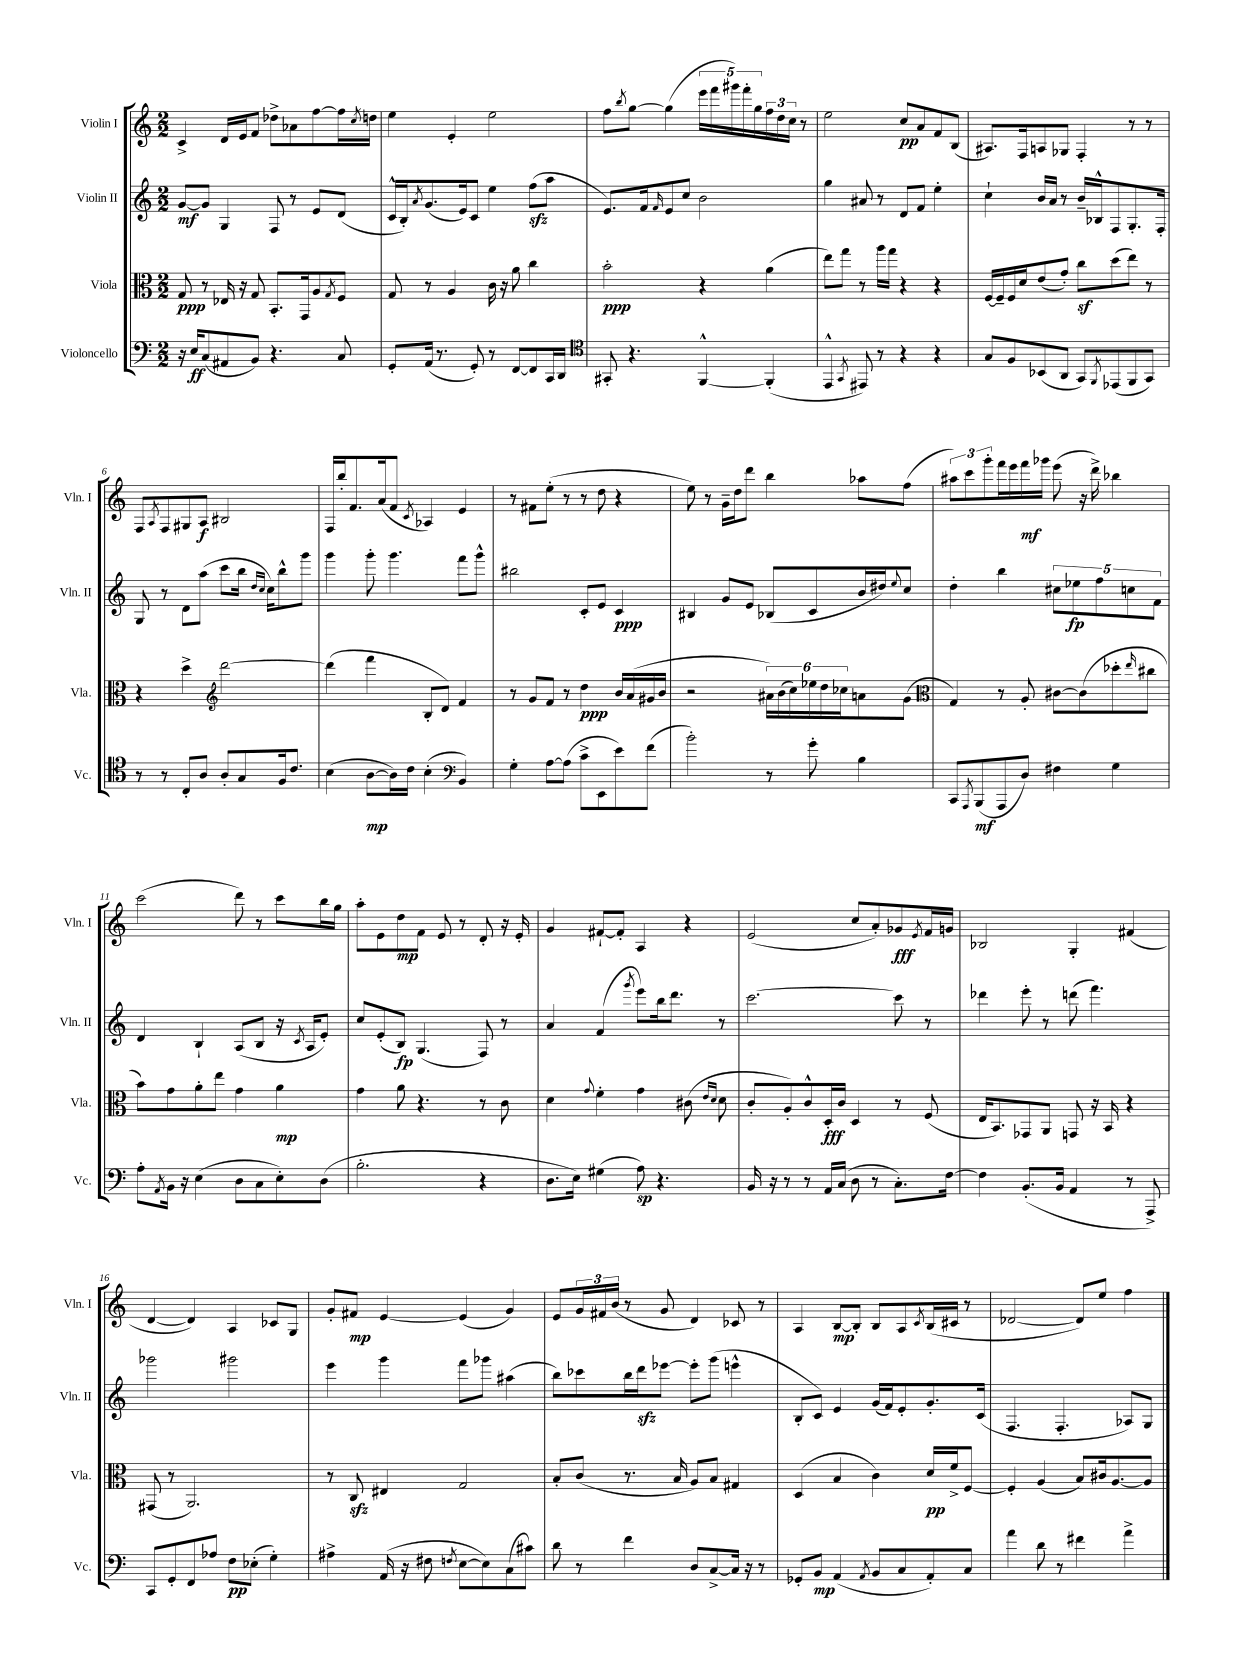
<<
\new StaffGroup <<
\new Staff = "s0" \with { instrumentName = "Violin I" shortInstrumentName = "Vln. I" } {
    \clef treble \key c \major \numericTimeSignature \time 2/2
    c'4-> d'16 e'16 f'8 des''8-> aes'8 f''8~ f''16 \acciaccatura { c''8 } d''16 |
    e''4 e'4-. e''2 |
    f''8 \acciaccatura { b''8 } g''8~ g''4( \tuplet 5/4 { e'''16 f'''16 gis'''16) f'''16-. g''16 } \tuplet 3/2 { f''16 d''16 c''16 } r8 |
    e''2 c''8\pp a'8 f'8 b8( |
    ais8.) f16 a8 ges8 f4-. r8 r8 |
    f8 \acciaccatura { a8 } f8 gis8 a8\f bis2 |
    f16 b''16-. f'8. a'16( f'8 \acciaccatura { c'8 } aes4) e'4 |
    r8 fis'8 e''8-.( r8 r8 d''8 r4 |
    e''8) r8 g'16-- d''16 d'''8 b''4 aes''8 f''8( |
    \tuplet 3/2 { ais''8) c'''8 g'''8-. } f'''16 e'''16 f'''16\mf ges'''16 e'''8( r16 d'''16->) bes''4 |
    c'''2( d'''8) r8 c'''8 b''16 g''16 |
    a''8-. e'8 d''8\mp f'8 e'8 r8 d'8-. r16 e'16-. |
    g'4 fis'8~-! fis'8-. a4 r4 |
    e'2( c''8 a'8-.) ges'8\fff \acciaccatura { e'8 } f'16 g'16 |
    bes2 g4-. fis'4( |
    d'4~ d'4) a4 ces'8 g8 |
    g'8-. fis'8\mp e'4~ e'4( g'4) |
    e'8 \tuplet 3/2 { g'16 fis'16 b'16( } r8 g'8 d'4) ces'8 r8 |
    a4 b8~\mp b8-. b8 a8 \acciaccatura { c'8 } b16( cis'16 r8 |
    des'2~ des'8) e''8 f''4 \bar "|." |
}
\new Staff = "s1" \with { instrumentName = "Violin II" shortInstrumentName = "Vln. II" } {
    \clef treble \key c \major \numericTimeSignature \time 2/2
    g'8~\mf g'8 g4 f8 r8 e'8 d'8( |
    c'16-^ b16-.) \acciaccatura { a'8 } g'8.( e'16) c'8 e''4 f''8\sfz( a''8 |
    e'8.) f'16 \grace { f'16 } e'8 c''8 b'2 |
    g''4 ais'8 r8 d'8 f'8 e''4-. |
    c''4-! b'16 a'16 r8 b'16-- bes16-^ f8 g8.-. f16-. |
    g8 r8 d'8 a''8( c'''8 b''16 \grace { d''16 c''16 } c''16) b''8-^ g'''8 |
    g'''4 g'''8-. g'''4. f'''8 g'''8-^ |
    bis''2 c'8-. e'8 c'4\ppp |
    bis4 g'8 e'8 bes8( c'8 b'16 dis''16) \appoggiatura { e''8 } c''8 |
    d''4-. b''4 \tuplet 5/4 { cis''8 ees''8\fp f''8 c''8 f'8 } |
    d'4 b4-! a8( b8 r16 \acciaccatura { c'8 } a16 e'8-.) |
    c''8 e'8-.( b8\fp) g4.( f8) r8 |
    a'4 f'4( \acciaccatura { g'''8 } e'''8) b''16 d'''8. r8 |
    c'''2.~ c'''8 r8 |
    des'''4 e'''8-. r8 d'''8( f'''4.) |
    ges'''2 gis'''2 |
    e'''4 g'''4 f'''8 ges'''8 ais''4( |
    b''8) ces'''8 b''16 d'''16\sfz ees'''8~ ees'''8-. g'''8( e'''4-^ |
    b8-. c'8) e'4 g'16( f'16) e'8-. g'8.-. c'16( |
    f4. f4.-. aes8) g8 \bar "|." |
}
\new Staff = "s2" \with { instrumentName = "Viola" shortInstrumentName = "Vla." } {
    \clef alto \key c \major \numericTimeSignature \time 2/2
    g8\ppp r8 ees16 r16 g8 b,8.-. g,16 a8 \acciaccatura { g8 } f8 |
    g8 r8 a4 c'16 r16 a'8 c''4 |
    b'2-.\ppp r4 a'4( |
    e''8) g''8 r8 a''16 g''16 r4 r4 |
    f16~ f16-- f16 d'16 e'8( g'8-.) c''8\sf d''8( e''8) r8 |
    r4 d''4-> \clef treble d'''2~ |
    d'''4( f'''4 b8-. d'8) f'4 |
    r8 g'8 f'8 r8 d''4\ppp b'16 a'16( gis'16 b'16 |
    r2 \tuplet 6/4 { ais'16) b'16( c''16) ees''16 d''16 ces''16 } a'8 g'8( |
    \clef alto g4) r8 a8-. cis'8~ cis'8( des''8-. \grace { e''16 } cis''8 |
    b'8) g'8 a'8-. e''8 g'4 a'4\mp |
    g'4 a'8 r4. r8 c'8 |
    d'4 \appoggiatura { g'8 } f'4-. g'4 cis'8( \grace { e'16 d'16 } d'8 |
    c'8-. a8-.) c'8-^ d16-.\fff c'16 d4 r8 f8( |
    e16 b,8.) ges,8 a,8 g,8 r16 b,16 r4 |
    gis,8( r8 a,2.) |
    r8 c8\sfz eis4 g2 |
    b8-. c'8( r8. b16 a8) b8 gis4 |
    d4( b4 c'4) d'16\pp f'16-> f8~ |
    f4-. a4( b8) cis'16 a8.~ a8 \bar "|." |
}
\new Staff = "s3" \with { instrumentName = "Violoncello" shortInstrumentName = "Vc." } {
    \clef bass \key c \major \numericTimeSignature \time 2/2
    r16 e16\ff c8( ais,8 b,8) r4. c8 |
    g,8-. a,16( r8. g,8-.) r8 f,8~ f,8 c,16 d,16 |
    \clef tenor gis,8-. r4. f,4~-^ f,4-.( |
    e,4-^ \acciaccatura { g,8 } eis,8) r8 r4 r4 |
    g8 f8 bes,8( a,8 g,8) \acciaccatura { f,8 } ees,8( f,8 g,8) |
    r8 r8 c8-. a8 a8-. g8 f16 c'8. |
    b4( a8~\mp a16) c'16 b4-.( \clef bass b,4) |
    g4-. a8~ a8( c'8-> e,8 e'8) f'8( |
    b'2-.) r8 g'8-. b4 |
    c,8 \acciaccatura { a,,8 } b,,8\mf( a,,8 d8) fis4 g4 |
    a8-. \acciaccatura { a,8 } b,16 r16 e4( d8 c8 e8-.) d8( |
    b2.-. r4 |
    d8. e16) gis4( a8\sp) r4. |
    b,16 r16 r8 r8 a,16 c16( d8 r8 c8.-.) f16~ |
    f4 b,8.-.( b,16 a,4 r8 a,,8->) |
    c,8 g,8-. f,8 aes8 f8\pp ees8-.( g4-.) |
    ais4-> a,16( r16 fis8 \acciaccatura { f8 } e8~ e8) c8( cis'8) |
    d'8 r8 f'4 d8 c8~-> c16 r16 r8 |
    ges,8-. b,8\mp a,4( \acciaccatura { a,8 } b,8 c8 a,8-.) c8 |
    a'4 d'8 r8 fis'4 a'4-> \bar "|." |
}
>>
>>
